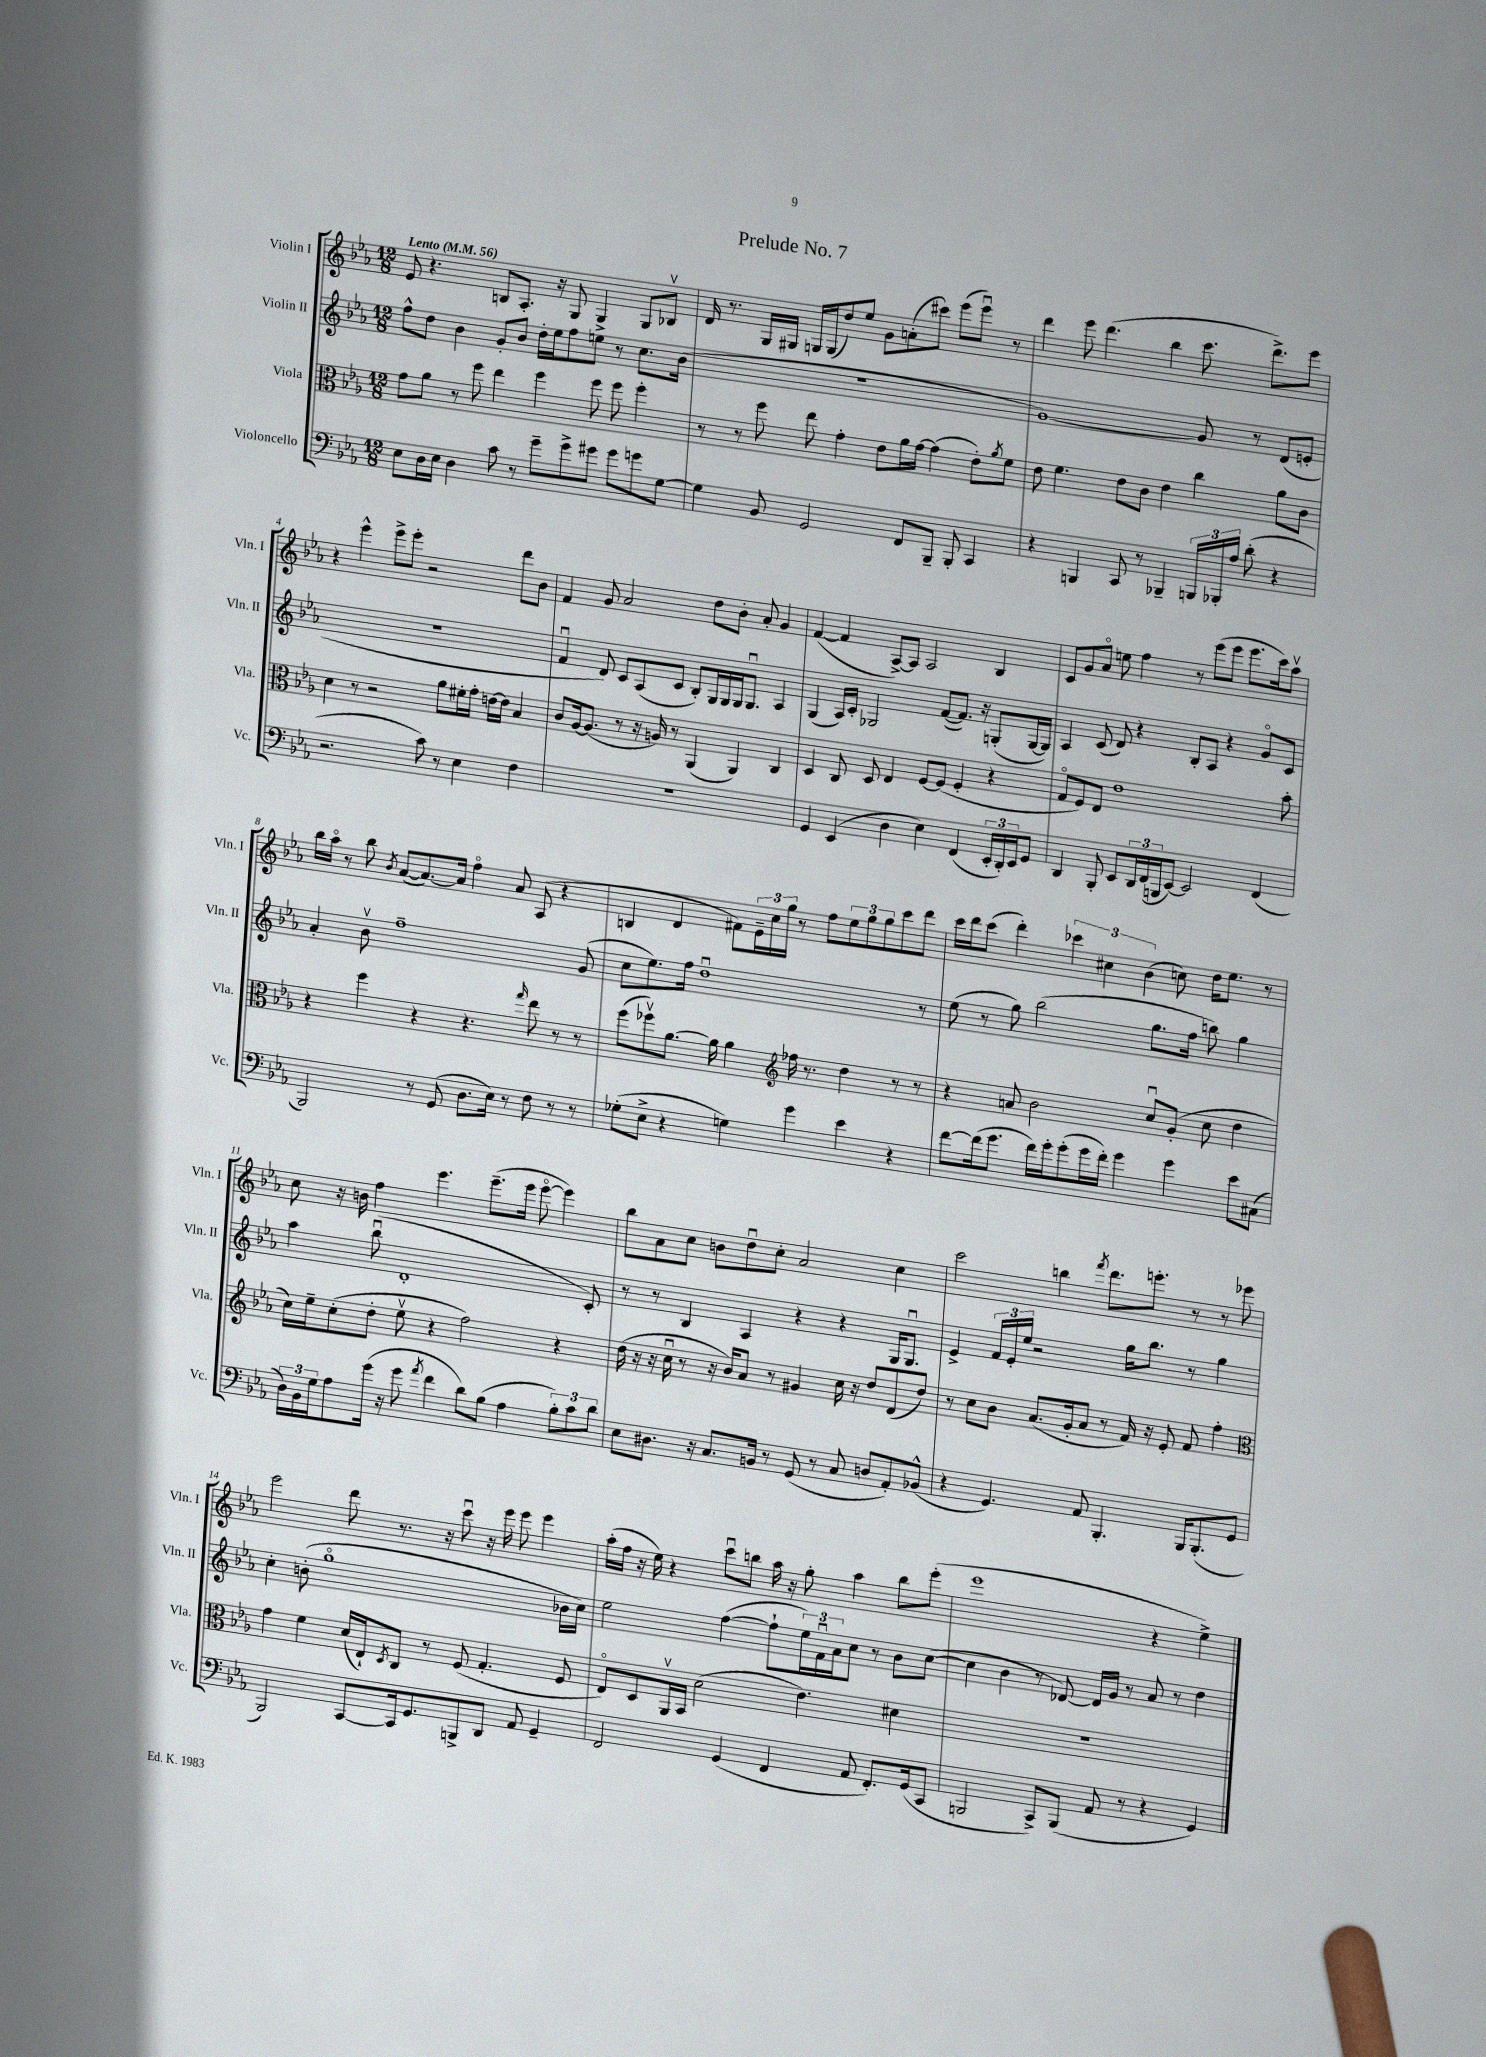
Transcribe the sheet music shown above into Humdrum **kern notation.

**kern	**kern	**kern	**kern
*staff4	*staff3	*staff2	*staff1
*clefF4	*clefC3	*clefG2	*clefG2
*k[b-e-a-]	*k[b-e-a-]	*k[b-e-a-]	*k[b-e-a-]
*M12/8	*M12/8	*M12/8	*M12/8
*MM56	*MM56	*MM56	*MM56
8E-	8g	8ff^^	8e-
16D	8a-	8dd	4.r
16E-	.	.	.
4D	8r	4b-	.
.	8ff	.	.
8c	4ee-	8g'	8B
8r	.	8b-	8.A-'
8g~	4ff	16dd'	.
.	.	16ee-	16r
8g^	.	8ff	8G
8g#	8ff	8ee	4G^
8g#	8ff	8r	.
8g	4ff'	8.cc	8G
[8G	.	.	8B-v
.	.	(16b-	.
=	=	=	=
4G]	8r	1.r	16d
.	.	.	8.r
.	8r	.	.
8BB-	8ff	.	16G
.	.	.	16G#
2GG	8ee-	.	16G
.	.	.	(16G
.	4g'	.	8dd)
.	.	.	8ee-
.	8e-	.	8g
8FF	16a-	.	(8a'
.	[16g	.	.
8BBB-~	(4g]	.	8ccc#)
8BBB-'	.	.	(8eee-
4CC	8e-')	.	8eee-u)
.	8qa-	.	.
.	8f	.	8r
=	=	=	=
4r	8e-	[1g)	4ddd
.	4.f	.	.
4BBB	.	.	8eee-
.	.	.	(4.ddd
8CC	8e-	.	.
8r	8c	.	.
4BBB-~	4e-	.	4bb-
24BBB	4cc	8g]	8.ccc
24BBB-'	.	.	.
24A-	.	.	.
(8d'	.	8r	.
.	.	.	8.ddd^)
4r	8a-	(8d	.
.	8c	8e'	8eee-
=	=	=	=
2.r	4d	1.r	4r
.	8r	.	4eee-^^
.	2r	.	.
.	.	.	8eee-^
.	.	.	8eee-'
8c)	.	.	2r
8r	8a-	.	.
4E-	16f#'	.	.
.	16g'	.	.
.	[16e	.	.
.	16e]	.	.
4F	4B-	.	8ddd
.	.	.	8b-
=	=	=	=
1.r	8c	4fu	4f
.	[16A-	.	.
.	(8.A-]	.	.
.	.	8d)	8g
.	8r	8c	2a-
.	16r	(8A-	.
.	16A)	.	.
.	8r	8c	.
.	(4AA-	8B-')	.
.	.	16G	8dd
.	.	16G	.
.	4AA-)	16G	8b-'
.	.	8.Gu	.
.	.	.	8a-'
.	4C	4A-	4g
=	=	=	=
4GG	4D	(4G	([4f
(4EE-	8C	16A-)	4f]
.	.	16c'	.
.	8D	2G-	.
4D	4E-	.	[8A-^)
.	.	.	8A-]
4E-)	[8F	.	2A-
.	(8F]	([8f	.
(4FF	4F'	8.f])	.
.	.	16r	.
24EE-'	4r	(8G'	4B-
24DD')	.	.	.
24EE-	.	.	.
8GG	.	[16G	.
.	.	16G])	.
=	=	=	=
4DD	8Go	4A-	8c
.	8F)	.	8g
8BBB-'	8E-	(8c	8a-o
8EE-	1e-	8d)	8ee
24DD	.	4r	4ff
(24FF	.	.	.
24BBB	.	.	.
[8EE-)	.	.	.
2EE-]	.	8B-'	8r
.	.	8A-	(8eee-
.	.	4r	8eee-
.	.	.	8.eee-
(4FF	.	8go	.
.	.	.	16ccc)
.	8b-'	8c	8aa-v
=	=	=	=
2BBB-)	4r	4a-'	16bb-
.	.	.	16aa-o
.	.	.	8r
.	4ff	8b-v	8bb-
.	.	.	8qb-
.	.	1ff~	([8a-
8r	4r	.	8.a-_)
(8GG	.	.	.
.	.	.	16a-]
8.D	4.r	.	4ffo
16E-)	.	.	.
8r	.	.	8a-
.	16qqgg	.	.
8F	8ee-	.	(8A-
8r	8r	.	4r
8r	8r	(8g	.
=	=	=	=
(8G-'	(8ff	8cc	4B
8E-^	8ff-v)	8.ee-)	.
4r	[8.a-	.	4d
.	.	16ff	.
.	.	1ddu	.
.	16a-]	.	.
4G)	4a-	.	8f#)
.	.	.	24e-~
.	.	.	24cc
.	.	.	24gg
*	*clefG2	*	*
4g	16ff-	.	8r
.	8.r	.	.
.	.	.	8ff
4e-	4dd	.	12ee-
.	.	.	12gg
.	.	.	12gg
4r	8r	.	8ccc
.	8r	8r	8ddd
=	=	=	=
[8f	4r	(8ee-	16ccc
.	.	.	16ddd
(16f]	.	8r	(8ccc
8.g	.	.	.
.	8a	8gg)	4ddd')
16f)	2b-	(2bb-	.
16g'	.	.	.
(8g'	.	.	6ccc-
16g	.	.	.
.	.	.	6cc#
16f')	.	.	.
4g	.	.	.
.	.	.	(6b-
.	8ccu	8.gg	.
4g	(8g'	.	8cc)
.	.	16ff	.
.	8cc	8bb)	16dd
.	.	.	8.ee-
8e-	4dd	4gg	.
(8C#	.	.	8r
=	=	=	=
24D)	16cc)	4aa-	8cc
24BB-	.	.	.
.	16ee-~	.	.
24G	.	.	.
8A-	(8cc'	.	16r
.	.	.	16b
(16g	8dd'	(8bb-u	4ff
16r	.	.	.
8g	8ee-v	1d'	.
8qa-	.	.	.
4f	4r	.	4.eee-
8d)	2ff)	.	.
(8B-	.	.	(8.eee-~
4A-	.	.	.
.	.	.	16eee-
.	.	.	[8eee-o
12B-')	4r	.	4eee-])
12c	.	.	.
.	.	8c')	.
12d	.	.	.
=	=	=	=
8E-	(16dd	8r	8bb-
.	16r	.	.
8.D#	16r	8r	8a-
.	16ccu	.	.
.	8r	4B-	8cc
16r	.	.	.
8.C	16r	.	8b
.	16b-)	.	.
.	8a-	4A-	8ddu
16BB	.	.	.
8r	8r	.	8cc'
(8GG	4g#	4r	2a-
8r	.	.	.
8C	16cc	4r	.
.	16r	.	.
8D	8dd	.	.
8AA-')	(8d	16G	4cc
.	.	8.Gu	.
(8BB-^^	8dd)	.	.
=	=	=	=
4r	8r	4e-^	2ccc
.	8cc	.	.
4.GG)	8b-	24f	.
.	.	24e-'	.
.	.	24ee-	.
.	(8.a-	2r	.
.	.	.	4bb
.	16g'	.	.
8AA-	8a-	.	.
.	.	.	8qfff
4.BBB-'	8r	.	8.ddd
.	16f)	16gg	.
.	16r	8.bb-	8.eee'
.	8e-'	.	.
16BBB-	8f	8r	8r
(8.BBB-'	.	.	.
.	4ff'	4gg	8r
8GG	.	.	8eee-
=	=	=	=
*	*clefC3	*	*
2BBB-)	4g	4cc'	2eee-
.	4f	(8b'	.
.	.	1ggo	.
[8CC	(16d	.	8ddd
.	16E-`)	.	.
.	8qD	.	.
16CC]	8C	.	8.r
8.GG	.	.	.
.	8r	.	.
.	.	.	16r
8BBB^	(8F	.	8cccu
8DD	4.G'	.	16r
.	.	.	16eee-
8AA-	.	.	8eee-
4GG~	.	.	4eee-
.	8F	16b-	.
.	.	16cc)	.
=	=	=	=
2FF	8E-o)	2ee-	(16aa-'
.	.	.	16ff
.	8D	.	16r
.	.	.	16ee-)
.	16AA-v	.	4r
.	16BB-	.	.
.	(2d	.	.
(4GG	.	([4ff	8cccu
.	.	.	8bb
4FF	.	8ff`]	16aa-
.	.	.	16r
.	4.e-)	24ee-)	8gg'
.	.	24fu	.
.	.	24a-	.
8AA-	.	8cc	4aa-
8.FF')	.	8r	.
.	4d#	8b-	8bb
(16GG	.	.	.
8CC	.	([8cc	(8eee-'
=	=	=	=
2BBB	1.r	4cc]	1eee-
.	.	4b-	.
8CC^)	.	8r	.
(8BBB	.	[8d-)	.
8AA-	.	16d-]	.
.	.	16g	.
8r	.	8r	.
4r	.	8a-	4r
.	.	8r	.
4GG)	.	4dd	4ee-^)
==	==	==	==
*-	*-	*-	*-
